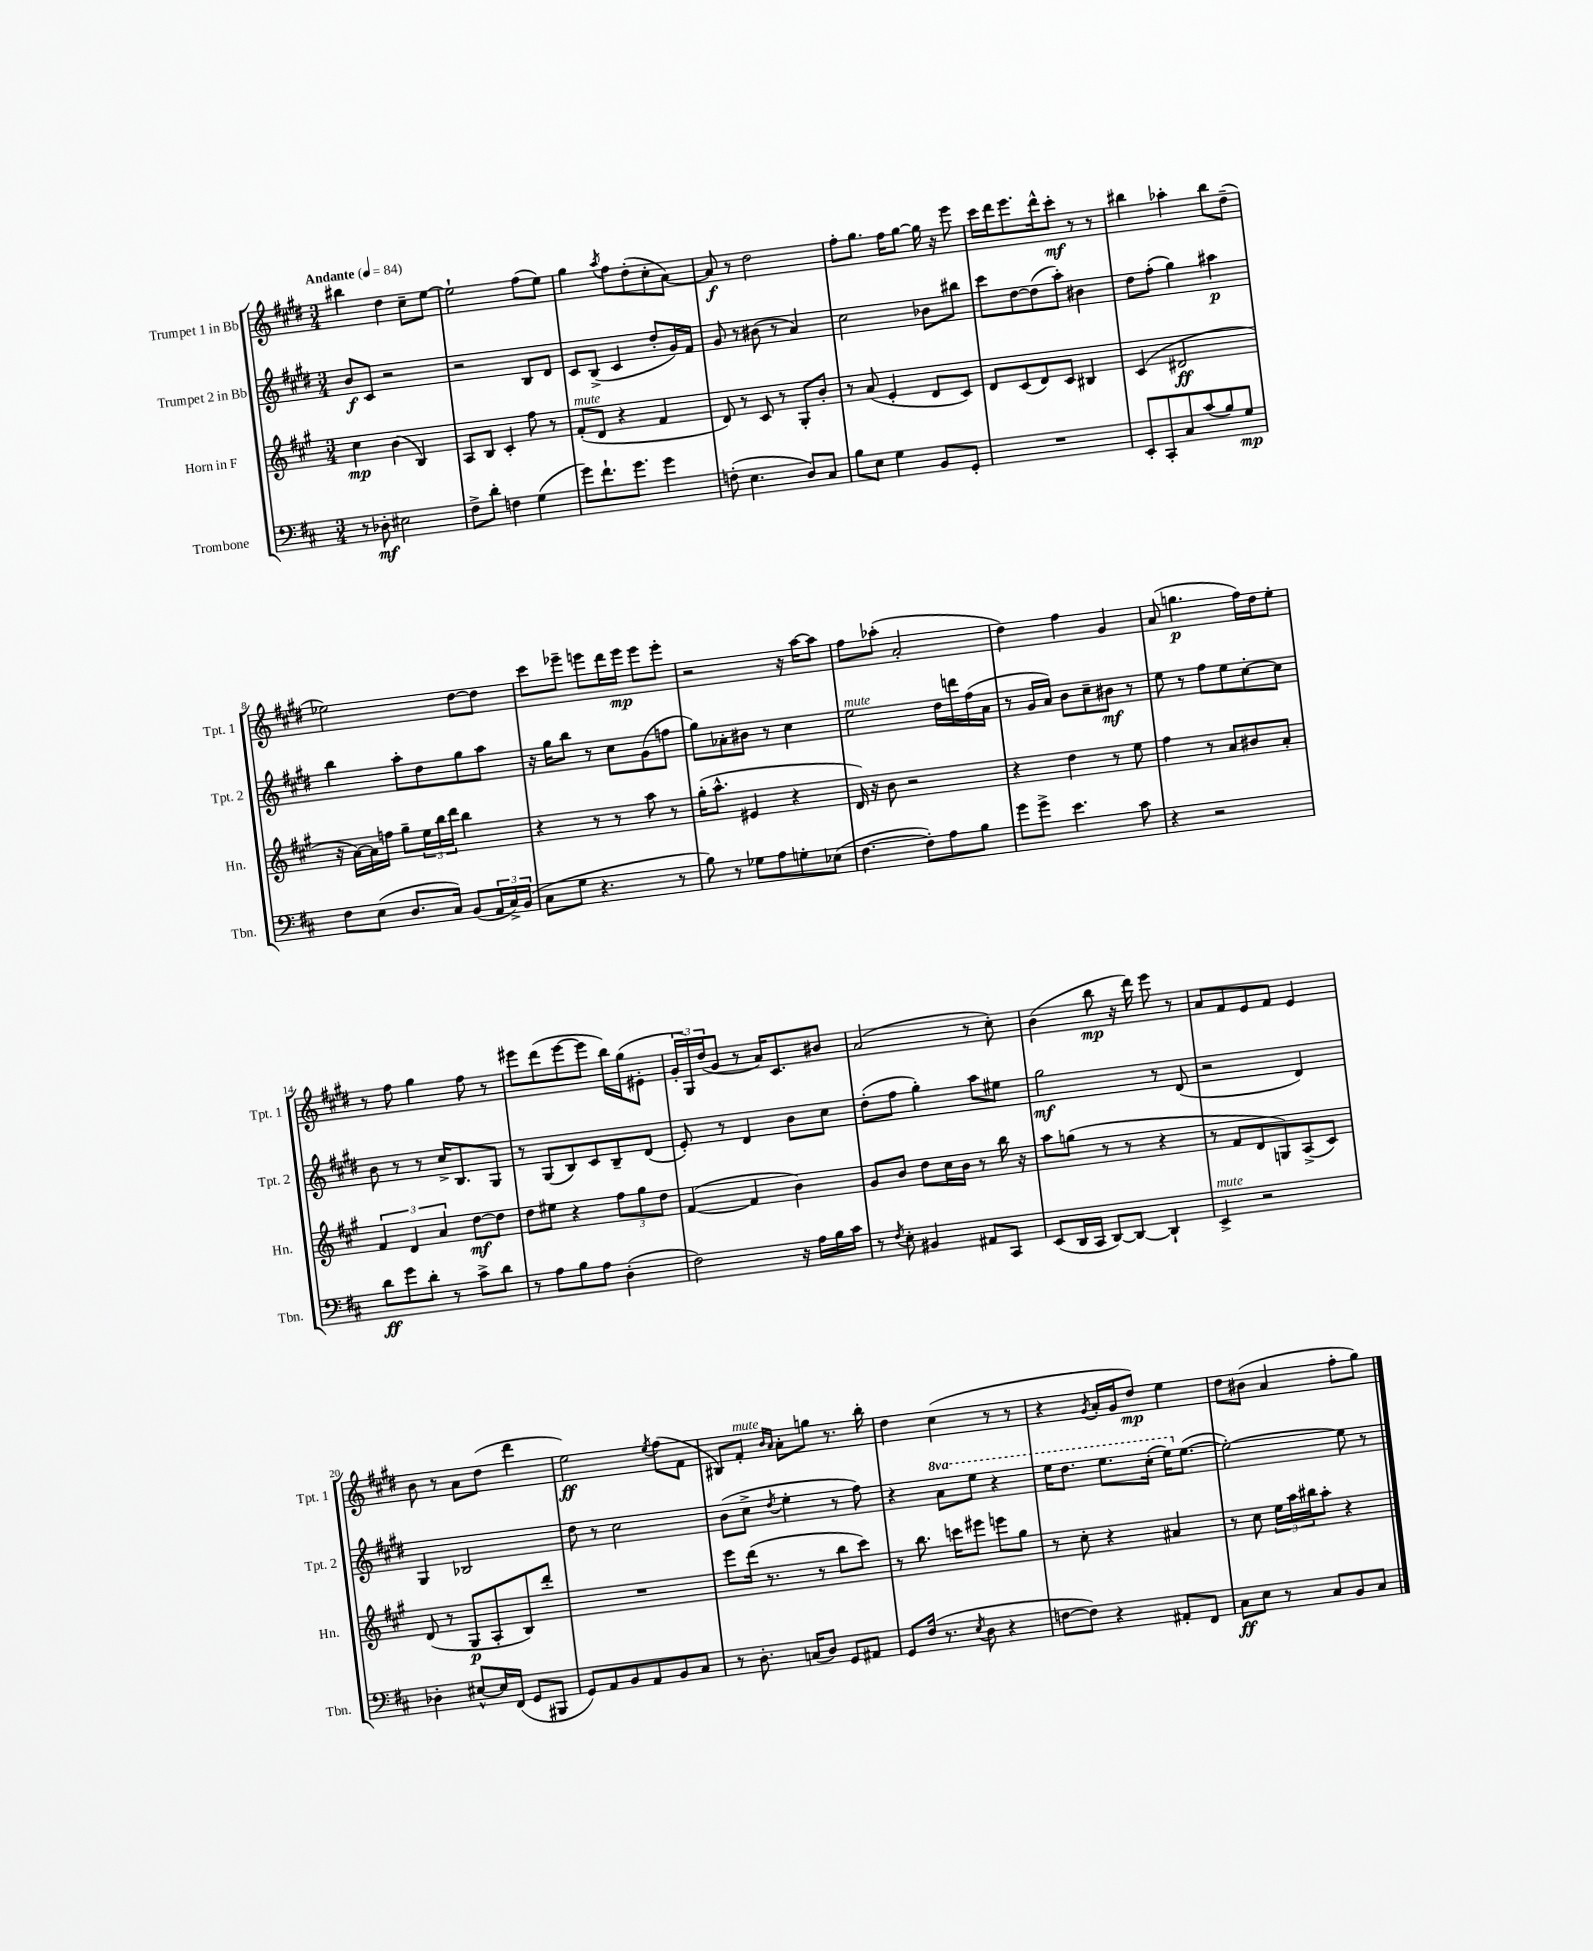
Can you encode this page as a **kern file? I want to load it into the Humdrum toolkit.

**kern	**kern	**kern	**kern
*staff4	*staff3	*staff2	*staff1
*clefF4	*clefG2	*clefG2	*clefG2
*k[f#c#]	*k[f#c#g#]	*k[f#c#g#d#]	*k[f#c#g#d#]
*M3/4	*M3/4	*M3/4	*M3/4
*MM84	*MM84	*MM84	*MM84
8r	4cc#	8b	4bb#
8D-'	.	8c#	.
2E#	(4b	2r	4dd#
.	4B)	.	8cc#~
.	.	.	[8ee
=	=	=	=
8F#^	8A	2r	2ee`]
8d'	8B	.	.
4F	4c#'	.	.
(4G	8ff#	8B	(8ff#
.	8r	8d#	8ee)
=	=	=	=
8g)	(8f#'	8c#	4gg#
8.f#`	8d	(8B^	.
.	.	.	8qaa
.	4r	4c#	8ff#
8.g	.	.	.
.	.	.	(8dd#'
4g	4f#	8dd#'	8cc#'
.	.	16g#)	[8a)
.	.	16f#	.
=	=	=	=
(8F'	8d)	8g#	8a]
4.E	8r	8r	8r
.	8c#	(8b#	2dd#
.	8r	8r	.
8D)	8G#'	4a)	.
8C#	8b'	.	.
=	=	=	=
8B	8r	2cc#	8ff#'
8E	(8a	.	8.gg#
4G	4e'	.	.
.	.	.	16ff#
.	.	.	[8gg#
8BB	8d	8b-	16gg#]
.	.	.	16r
8GG'	8c#)	8bb#	8eee
=	=	=	=
2.r	8d	8ccc#	16ccc#
.	.	.	16ddd#
.	(8c#	[8dd#	8.eee
.	8d)	(8dd#]	.
.	.	.	16ddd#^^
.	8c#	8aa')	8ccc#'
.	4B#	4b#	8r
.	.	.	8r
=	=	=	=
8EE'	(4c#	8dd#	4bb#
8CC#'	.	(8ff#'	.
8C#	2d#	4gg#)	4aa-'
(8c#	.	.	.
8B)	.	4aa#	8bb#
8G	.	.	(8dd#~
=	=	=	=
8F#	16r	4bb	2ee-)
.	[16a)	.	.
(8E	16a]	.	.
.	16ff	.	.
8.D	8gg#~	8aa'	.
.	24ee	8dd#	.
.	24bb	.	.
16C#)	.	.	.
.	24ddd	.	.
(8BB	4bb	8gg#	[8dd#
24AA	.	8aa	8dd#]
24C#^)	.	.	.
(24BB	.	.	.
=	=	=	=
8C#	4r	16r	8ccc#
.	.	16gg#	.
8G	.	8bb	8eee-~
4.r	8r	8r	8eee
.	8r	8cc#	16ddd#
.	.	.	16eee
.	8aa	(8g#	8eee
8r	8r	8ff	8eee'
=	=	=	=
8B)	(16gg#'	8gg#)	2r
.	8.aa^^	.	.
8r	.	8a-'	.
8G-	4e#	8b#	.
8A	.	8r	.
8G'	4r	4cc#	16r
.	.	.	[16aa
(8E-	.	.	8aa]
=	=	=	=
[4.F#	16d)	2ee	8ff#
.	16r	.	.
.	8b	.	(8aa-'
.	2r	.	2a'
8F#'])	.	.	.
8A	.	16dd#	.
.	.	16ddd	.
8B	.	(16ff#	.
.	.	16a	.
=	=	=	=
8g	4r	8r	4dd#)
8g^	.	16g#	.
.	.	16a)	.
4.e	4dd	8b	4ff#
.	.	8cc#~	.
.	8r	8b#	4g#
8c#	8ee	8r	.
=	=	=	=
4r	4ff#	8ee	(8a
.	.	8r	4.gg
2r	8r	8ff#	.
.	8a	8ee	.
.	8b#	[8cc#'	16ff#)
.	.	.	16dd#
.	8a'	8cc#]	8ee'
=	=	=	=
8d	6f#	8b	8r
8g	.	8r	8ff#
.	6d	.	.
8d'	.	8r	4gg#
.	6a	.	.
8r	.	16cc#^	.
.	.	8.B	.
8c#^	[8dd	.	8ff#
8d	8dd]	8G#	8r
=	=	=	=
8r	8dd	8r	8eee#
8A	8ee#	(8G#	(8ddd#
8B	4r	8B)	[8eee#
8A	.	8c#	8eee#]
(4D'	12ff#	8B~	16bb)
.	.	.	(16gg#
.	12gg#	.	.
.	.	(8d#	8e#'
.	12dd	.	.
=	=	=	=
2F#)	([4f#	8e')	24g#'
.	.	.	24G#)
.	.	.	(24dd#
.	.	8r	8g#
.	4f#]	4d#	8r
.	.	.	16a)
.	.	.	8.c#
16r	4b)	8b	.
16A	.	.	.
16B	.	8cc#	8b#
16c#	.	.	.
=	=	=	=
8r	8g#	(8dd#'	(2a
8qF#	.	.	.
8E'	8b	8ff#	.
4BB#	8dd	4gg#')	.
.	16cc#	.	.
.	16b	.	.
8AA#	8r	8aa	8r
8CC#	16bb	8ee#	8cc#')
.	16r	.	.
=	=	=	=
(8EE	8aa	2gg#	(4b
16DD	(8gg	.	.
16CC#	.	.	.
[8DD)	8r	.	8bb
8DD_	8r	.	16r
.	.	.	16ddd#)
4DD`]	4r	8r	8eee
.	.	(8d#	8r
=	=	=	=
4EE^	8r	2r	8a
.	8f#	.	8f#
2r	8d	.	8e
.	8G)	.	8f#
.	(8A^	4d#)	4e
.	8c#)	.	.
=	=	=	=
4D-'	(8d	4G#	8b
.	8r	.	8r
[8E#^^	8G#	2B-	8a
16E#]	8A'	.	(8dd#
(16FF#	.	.	.
8GG	8B)	.	4ddd#
8BBB#	8ddd'	.	.
=	=	=	=
8GG)	2.r	8dd#	2ee)
8AA	.	8r	.
8BB	.	2cc#	.
8AA	.	.	.
.	.	.	8qee
8BB	.	.	(8ff#
8C#	.	.	8f#
=	=	=	=
8r	8eee	(8b	8B#)
8.D'	(16ddd	8cc#^	8f#'
.	8.r	.	.
.	.	.	16qqb
.	.	8qdd#	16qqa
.	.	4ee'	8a'
(16C	.	.	.
8D)	8r	.	8gg
8GG	8bb	8r	8.r
8AA#	8ccc#)	8ff#)	.
.	.	.	16bb'
=	=	=	=
8GG	8r	4r	4dd#
(16F#	8.bb	.	.
8.r	.	.	.
.	.	8aa	(4cc#
.	16ccc	.	.
8qE	.	.	.
8D	8eee#	8eee	.
4r	8eee	4r	8r
.	8gg#	.	8r
=	=	=	=
[8F	8r	16eee	4r
.	.	8.ddd#	.
8F])	8cc#'	.	.
.	.	.	8qg#
4r	4r	8.eee	16a'
.	.	.	16g#
.	.	.	8dd#)
.	.	(16ccc#'	.
8AA#'	4a#	16eee)	4ee
.	.	([8.ee	.
8FF#	.	.	.
=	=	=	=
8C#	8r	2ee'_)	8dd#
8E	8cc#	.	(8b#
8r	24ee	.	4a
.	24aa	.	.
.	24bb#	.	.
8C#	8aa'	.	.
8BB	4r	8ee]	8ff#'
8C#	.	8r	8gg#)
==	==	==	==
*-	*-	*-	*-
